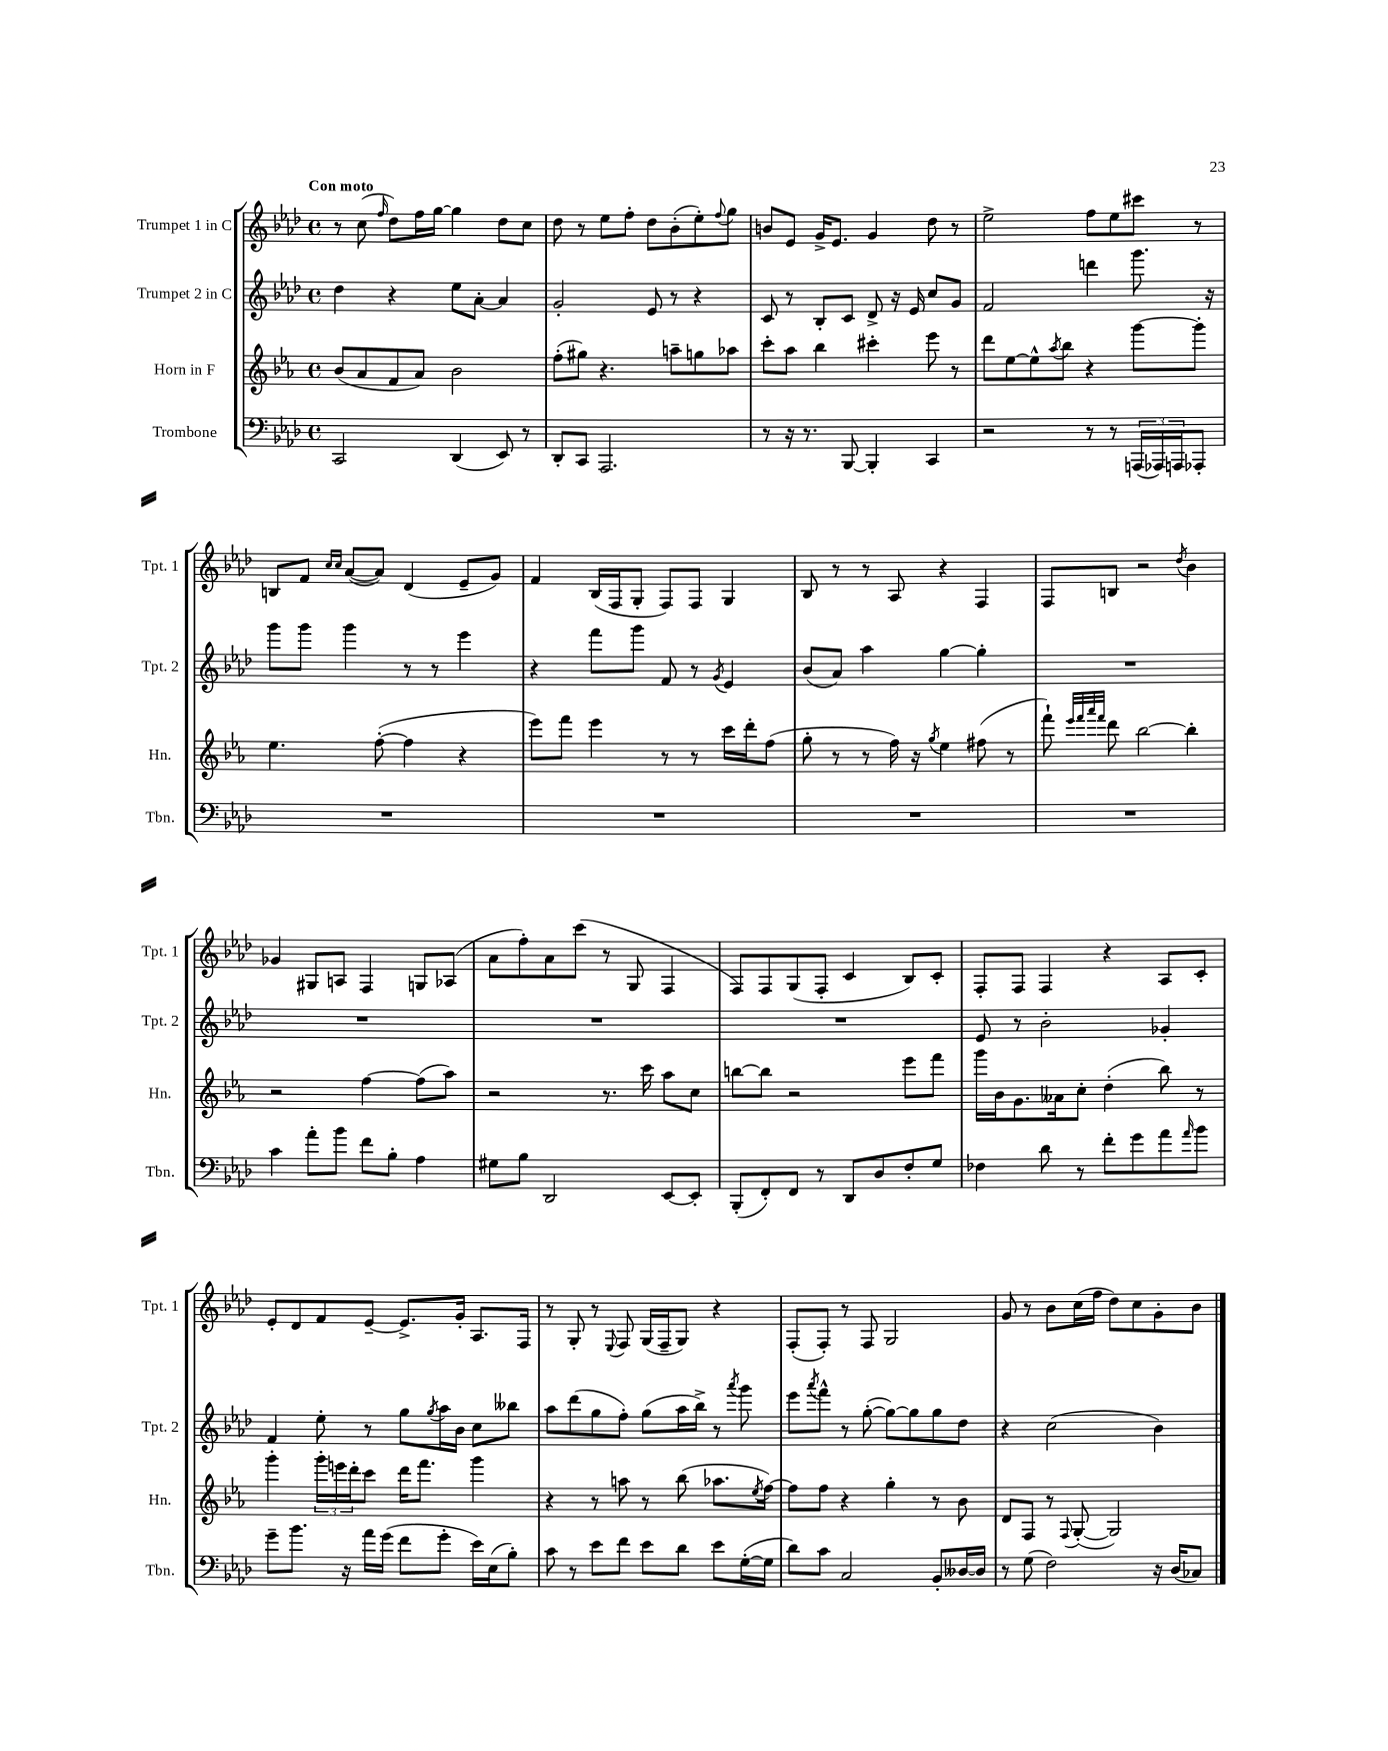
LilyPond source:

<<
\new StaffGroup <<
\new Staff = "s0" \with { instrumentName = "Trumpet 1 in C" shortInstrumentName = "Tpt. 1" } {
    \clef treble \key aes \major \defaultTimeSignature \time 4/4 \tempo "Con moto"
    r8 c''8( \grace { f''16 } des''8) f''16 g''16~ g''4 des''8 c''8 |
    des''8 r8 ees''8 f''8-. des''8 bes'8-.( ees''8-.) \appoggiatura { f''8 } g''8 |
    b'8 ees'8 g'16-> ees'8. g'4 des''8 r8 |
    ees''2-> f''8 ees''8 cis'''8 r8 |
    b8 f'8 \grace { c''16 c''16 } aes'8~( aes'8) des'4( ees'8-- g'8) |
    f'4 bes16( f16 g8-. f8) f8 g4 |
    bes8 r8 r8 aes8 r4 f4 |
    f8 b8 r2 \acciaccatura { des''8 } bes'4 |
    ges'4 gis8 a8 f4 g8 aes8( |
    aes'8 f''8-.) aes'8 c'''8( r8 g8 f4 |
    f8) f8 g8( f8-. c'4 bes8) c'8-. |
    f8-. f8 f4 r4 aes8 c'8-. |
    ees'8-. des'8 f'8 ees'8~-- ees'8.-> g'16-. aes8. f16 |
    r8 g8-. r8 \appoggiatura { ees8 } f8 g16( f16-- g8) r4 |
    f8-.( f8-.) r8 f8 g2 |
    g'8 r8 bes'8 c''16( f''16 des''8) c''8 g'8-. bes'8 \bar "|." |
}
\new Staff = "s1" \with { instrumentName = "Trumpet 2 in C" shortInstrumentName = "Tpt. 2" } {
    \clef treble \key aes \major \defaultTimeSignature \time 4/4
    des''4 r4 ees''8 aes'8~-. aes'4 |
    g'2-. ees'8 r8 r4 |
    c'8 r8 bes8-. c'8 des'8-> r16 ees'16 c''8 g'8 |
    f'2 d'''4 g'''8. r16 |
    g'''8 g'''8 g'''4 r8 r8 ees'''4 |
    r4 f'''8 g'''8 f'8 r8 \acciaccatura { g'8 } ees'4 |
    bes'8( aes'8) aes''4 g''4~ g''4-. |
    R1 |
    R1 |
    R1 |
    R1 |
    ees'8 r8 bes'2-. ges'4-. |
    f'4 ees''8-. r8 g''8 \acciaccatura { g''8 } aes''16 bes'16 c''8 beses''8 |
    aes''8 des'''8( g''8 f''8-.) g''8( aes''16 bes''16->) r8 \acciaccatura { aes'''8 } g'''8 |
    ees'''8 \acciaccatura { aes'''8 } f'''8-^ r8 g''8~-.( g''8~) g''8 g''8 des''8 |
    r4 c''2( bes'4) \bar "|." |
}
\new Staff = "s2" \with { instrumentName = "Horn in F" shortInstrumentName = "Hn." } {
    \clef treble \key ees \major \defaultTimeSignature \time 4/4
    bes'8( aes'8 f'8 aes'8) bes'2 |
    f''8-.( gis''8) r4. a''8-- g''8 aes''8 |
    c'''8-. aes''8 bes''4 cis'''4-. ees'''8 r8 |
    d'''8 ees''8~ ees''8-^ \acciaccatura { aes''8 } bes''8 r4 g'''8~ g'''8-. |
    ees''4. f''8~-.( f''4 r4 |
    ees'''8) f'''8 ees'''4 r8 r8 c'''16 d'''16-. f''8( |
    g''8-. r8 r8 f''16) r16 \acciaccatura { g''8 } ees''4 fis''8( r8 |
    f'''8-!) \grace { ees'''32 f'''32 aes'''32 f'''32 } d'''8 bes''2~ bes''4-. |
    r2 f''4~ f''8( aes''8) |
    r2 r8. c'''16 aes''8 c''8 |
    b''8~ b''8 r2 ees'''8 f'''8 |
    g'''16 bes'16 g'8. aeses'16 c''8-. d''4-.( bes''8) r8 |
    g'''4-. \tuplet 3/2 { g'''16-. e'''16 d'''16-. } c'''8 d'''16 f'''8. g'''4 |
    r4 r8 a''8 r8 bes''8( aes''8. \acciaccatura { ees''8 } f''16~) |
    f''8 f''8 r4 g''4-. r8 bes'8 |
    d'8 f8 r8 \appoggiatura { f8 } g8~-.( g2) \bar "|." |
}
\new Staff = "s3" \with { instrumentName = "Trombone" shortInstrumentName = "Tbn." } {
    \clef bass \key aes \major \defaultTimeSignature \time 4/4
    c,2 des,4( ees,8) r8 |
    des,8-. c,8 aes,,2. |
    r8 r16 r8. bes,,8~ bes,,4-. c,4 |
    r2 r8 r8 \tuplet 3/2 { a,,16( aes,,16) a,,16 } aes,,8-. |
    R1 |
    R1 |
    R1 |
    R1 |
    c'4 aes'8-. bes'8 f'8 bes8-. aes4 |
    gis8 bes8 des,2 ees,8~ ees,8-. |
    bes,,8-.( f,8-.) f,8 r8 des,8 des8 f8-. g8 |
    fes4 des'8 r8 f'8-. g'8 aes'8 \grace { aes'16 } bes'8 |
    g'8-- bes'8. r16 aes'16 g'16( f'8 g'8-. ees'16) ees16( bes8-.) |
    c'8 r8 ees'8 f'8 ees'8 des'8 ees'8 g16~-.( g16 |
    des'8) c'8 c2 bes,8-. deses16~ deses16 |
    r8 g8( f2) r16 des16( ces8) \bar "|." |
}
>>
>>
\layout { \context { \Score \remove "Bar_number_engraver" } }
